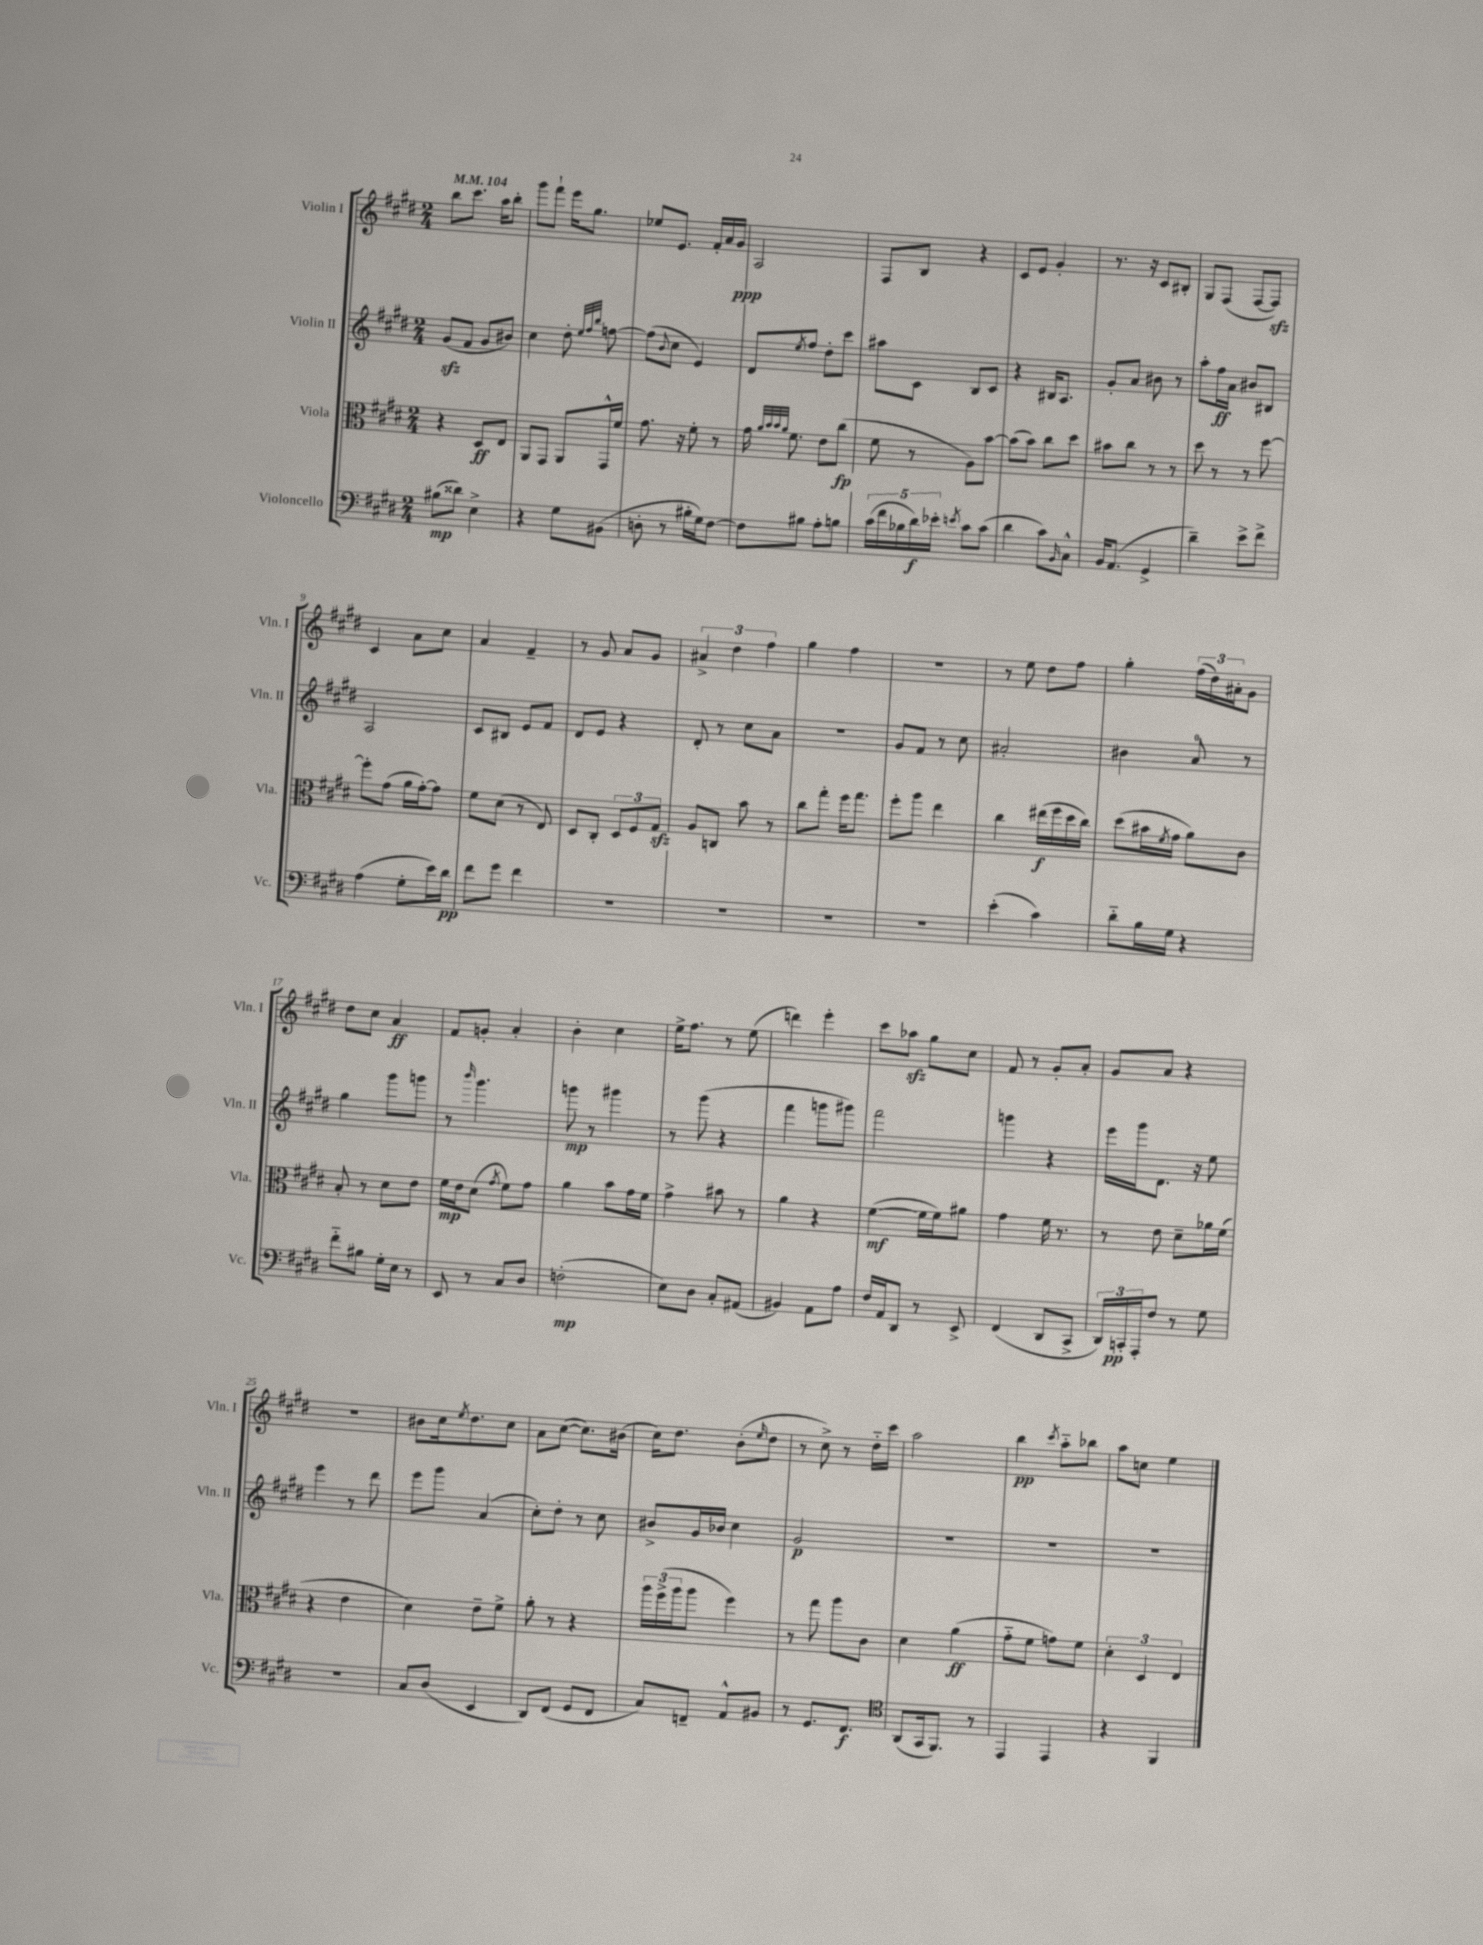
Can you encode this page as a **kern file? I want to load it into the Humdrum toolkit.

**kern	**kern	**kern	**kern
*staff4	*staff3	*staff2	*staff1
*clefF4	*clefC3	*clefG2	*clefG2
*k[f#c#g#d#]	*k[f#c#g#d#]	*k[f#c#g#d#]	*k[f#c#g#d#]
*M2/4	*M2/4	*M2/4	*M2/4
*MM104	*MM104	*MM104	*MM104
(8B#	4r	(8g#	8bb
8d##)	.	8f#	8.ccc#
4E^	8D#	8g#	.
.	.	.	16aa
.	8E	8b#)	8bb'
=	=	=	=
4r	8AA	4cc#	8ggg#
.	8GG#	.	8fff#`
8G#	8AA	8dd#'	16eee
.	.	.	8.gg#
.	.	32qqee	.
.	.	32qqff#	.
.	.	32qqbb	.
(8BB#	16GG#^^	[8ff	.
.	16f#	.	.
=	=	=	=
8D'	8.g#	(8ff]	8ee-
.	.	8qqb	.
8r	.	8cc#	8.e
.	16r	.	.
16B#'	8f#'	4e)	.
16G#)	.	.	16f#'
[8F#	8r	.	16a
.	.	.	16g#
=	=	=	=
8F#]	16g#	8d#	2A
.	32qqa	.	.
.	32qqb	.	.
.	32qqb	.	.
.	32qqa	.	.
.	8.f#	.	.
.	.	8qee	.
8B#	.	8ff#	.
8A'	8e	8dd#'	.
8B	(8cc#	8ccc#	.
=	=	=	=
(20c#	8f#	8aa#	8F#
20f#	.	.	.
20B-	.	.	.
.	8r	8c#	8B
20d#)	.	.	.
20e-'	.	.	.
8qe	.	.	.
8c#	8A)	8B	4r
(8c#	[8b	8c#	.
=	=	=	=
4d#	(8b]	4r	8c#
.	8b)	.	8e
8c#)	8cc#	16B#	4g#'
.	.	8.A	.
16qqBB	.	.	.
8C#^^	8dd#	.	.
=	=	=	=
16BB	8b#	8g#'	8.r
(8.AA	.	.	.
.	8cc#	8a	.
.	.	.	16r
4GG#^	8r	8b#	8c#
.	8r	8r	8B#'
=	=	=	=
4d#~)	8dd#	8aa'	8G#
.	8r	16ff#	(8F#
.	.	16a	.
8e^	8r	8b#	[8F#
8f#^	[8ff#	8B#	8F#])
=	=	=	=
(4A	8ff#']	2A	4c#
.	(8g#	.	.
8G#'	16a	.	8a
.	[16g#')	.	.
16e)	8g#]	.	8cc#
16d#	.	.	.
=	=	=	=
8f#	8f#	8c#	4a
8g#	(8d#	8B#	.
4f#	8r	8e	4f#~
.	8E)	8f#	.
=	=	=	=
2r	8D#	8d#	8r
.	8C#'	8e	8g#
.	12D#	4r	8a
.	12F#	.	.
.	.	.	8g#
.	12G#	.	.
=	=	=	=
2r	8A	8d#'	6a#^
.	8C	8r	.
.	.	.	6dd#
.	8b	8cc#	.
.	.	.	6ff#
.	8r	8a	.
=	=	=	=
2r	8cc#	2r	4gg#
.	8gg#'	.	.
.	16ff#	.	4ff#
.	8.gg#	.	.
=	=	=	=
2r	8ff#'	8g#	2r
.	8aa	8f#	.
.	4ee	8r	.
.	.	8cc#	.
=	=	=	=
(4e'	4cc#	2a#'	8r
.	.	.	8ee
4c#)	(16ee#	.	8dd#
.	16ff#	.	.
.	16dd#	.	8ff#
.	16cc#)	.	.
=	=	=	=
8d#'~	(8dd#	4b#	4gg#'
16B	16b#	.	.
.	8qf#	.	.
16G#	16g#	.	.
4r	8a)	8a	(24ff#
.	.	.	24dd#)
.	.	.	24a#'
.	8c#	8r	8g#
=	=	=	=
8f#'~	8B'	4gg#	8dd#
8B#	8r	.	8cc#
16G#'	8d#	8ggg#	4a
16E	.	.	.
8r	8e	8ggg	.
=	=	=	=
8EE	16f#	8r	8f#
.	16e	.	.
.	.	16qqbbb	.
8r	(8d#	4.ggg#	8g'
.	8qg#	.	.
8C#	8f#)	.	4a'
8D#	8g#	.	.
=	=	=	=
(2F'	4a	8ggg	4b'
.	.	8r	.
.	8b	4ggg#	4cc#
.	16g#	.	.
.	16f#	.	.
=	=	=	=
8E)	4g#^	8r	16ee^
.	.	.	8.ff#
8D#	.	(8ggg#	.
8C#'	8b#	4r	8r
(8AA#	8r	.	(8ee
=	=	=	=
4BB#)	4a	4fff#	4ddd)
8AA	4r	8ggg	4eee'
8A	.	8ggg#)	.
=	=	=	=
16F#	([4f#	2fff#	8ccc#
16AA	.	.	.
8DD#	.	.	8aa-
8r	16f#]	.	8gg#
.	16f#)	.	.
8EE^	8a#	.	8cc#
=	=	=	=
(4FF#	4g#	4ggg	8f#
.	.	.	8r
8DD#	16f#	4r	8g#'
.	8.r	.	.
8CC#^	.	.	8a'
=	=	=	=
24DD#)	8r	16eee	8g#
24CC'	.	.	.
.	.	16ggg#	.
24AAA'	.	.	.
8F#	8e	8.d#	8a
8r	8d#~	.	4r
.	.	16r	.
8G#	16a-	8ee	.
.	(16f#	.	.
=	=	=	=
2r	4r	4eee	2r
.	4e	8r	.
.	.	8ddd#	.
=	=	=	=
8C#	4d#)	8eee	8b#
(8D#	.	8ggg#	16cc#
.	.	.	8qee
.	.	.	8.dd#
4EE	8e~	(4a	.
.	8f#^	.	8cc#
=	=	=	=
8DD#)	8a'	8cc#')	8a
(8FF#	8r	8dd#'	([8cc#
8GG#	4r	8r	8.cc#])
8FF#	.	8cc#	.
.	.	.	(16b#
=	=	=	=
8C#)	24aa	8b#^	16cc#)
.	(24ff#^	.	.
.	.	.	8.dd#
.	24aa	.	.
8FF~	8aa	16g#	.
.	.	16b-	.
8AA^^	4ff#)	4cc#	(8b'
.	.	.	16qqee
8BB#	.	.	8dd#
=	=	=	=
8r	8r	2g#	8r
8.GG#	8gg#	.	8cc#^)
.	8aa	.	8r
8.FF#	.	.	.
.	8c#	.	16dd#'~
.	.	.	16ccc#
=	=	=	=
*clefC4	*	*	*
(8AA	4d#	2r	2aa
16GG#	.	.	.
8.FF#)	.	.	.
.	(4a	.	.
8r	.	.	.
=	=	=	=
4EE	8g#'~	2r	4bb
.	8f#	.	.
.	.	.	8qccc#
4EE	8g)	.	8aa'~
.	8f#	.	8bb-
=	=	=	=
4r	6d#'	2r	8aa
.	.	.	8cc
.	6D#	.	.
4FF#	.	.	4ee
.	6E	.	.
==	==	==	==
*-	*-	*-	*-
